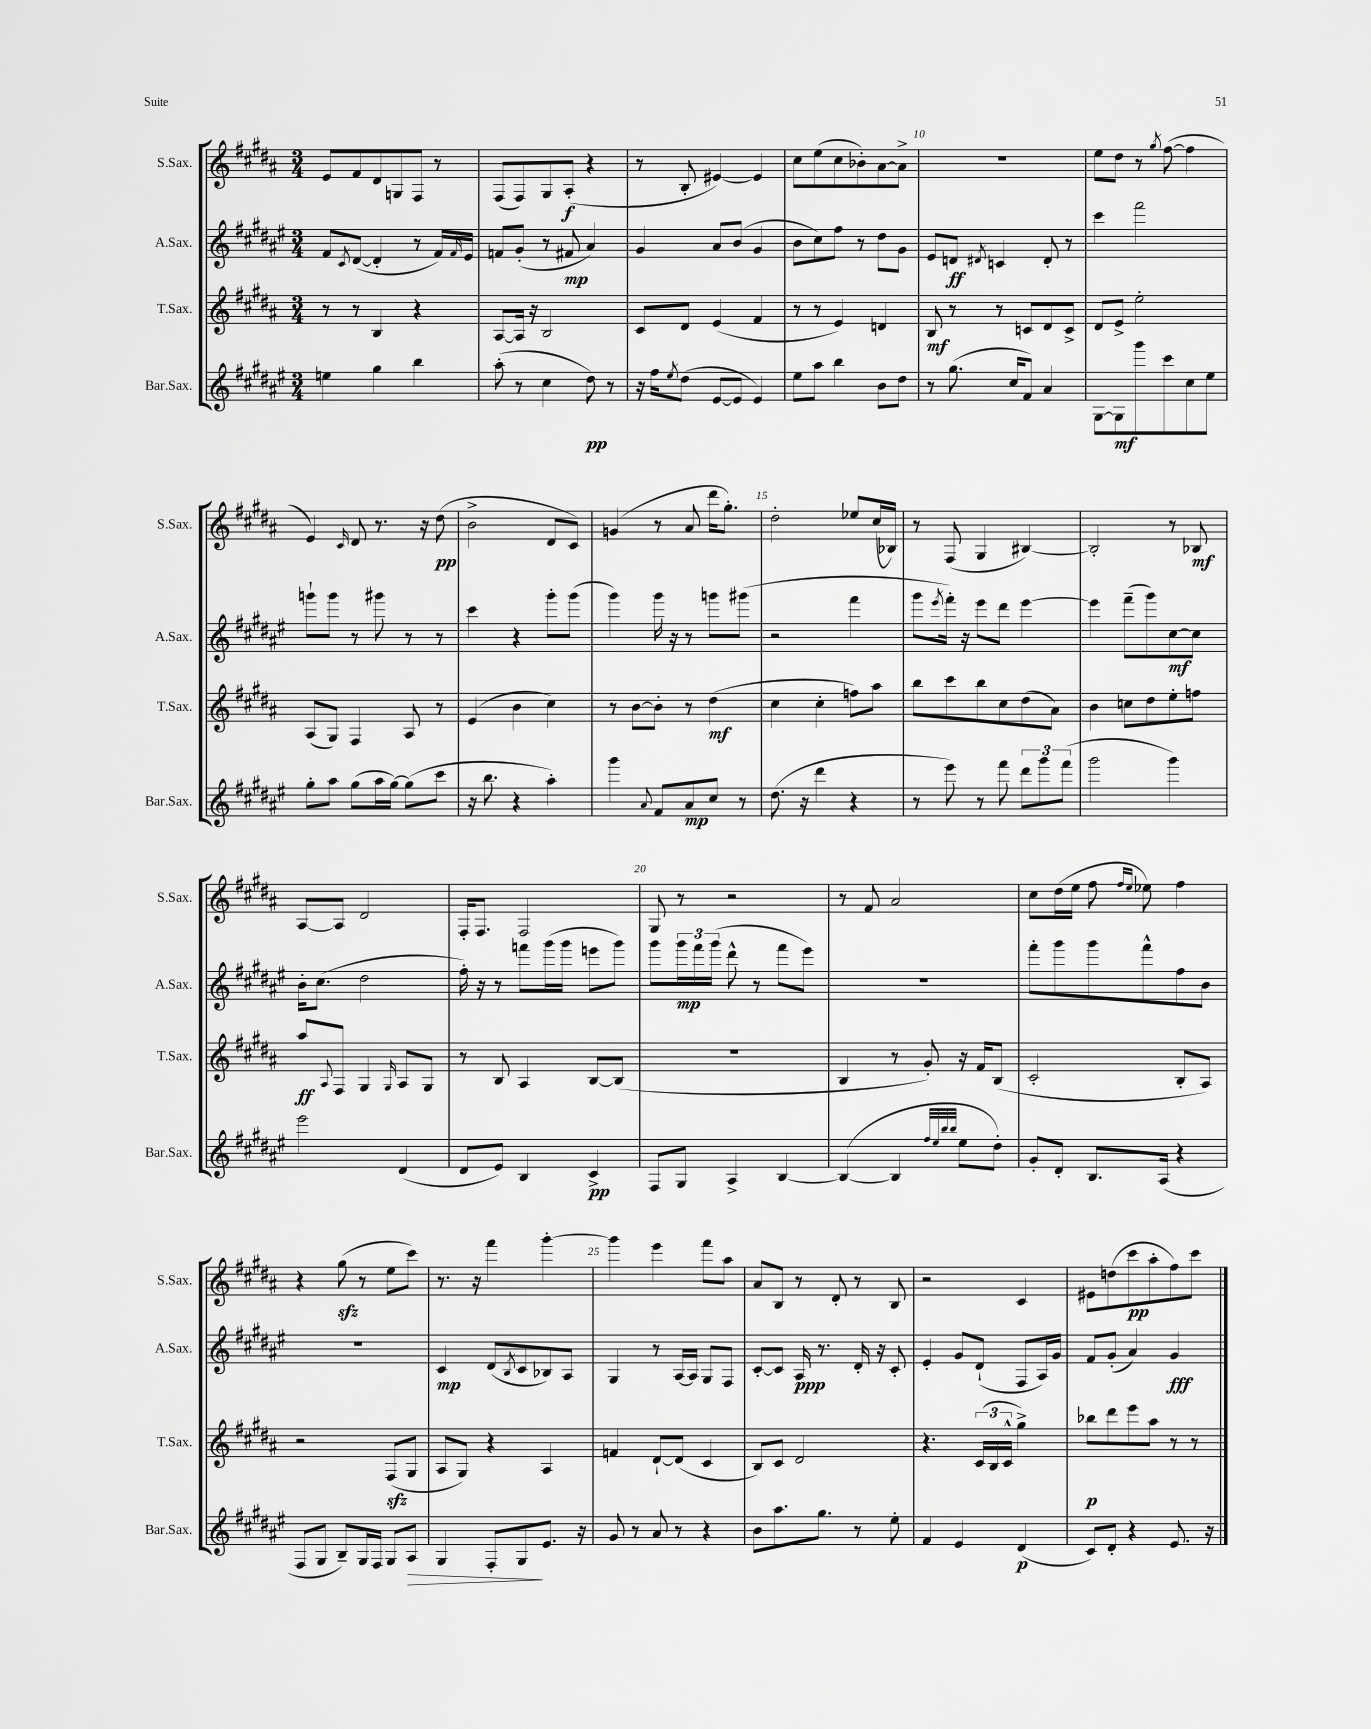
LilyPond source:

<<
\new StaffGroup <<
\new Staff = "s0" \with { instrumentName = "S.Sax." shortInstrumentName = "S.Sax." } {
    \clef treble \key b \major \numericTimeSignature \time 3/4
    e'8 fis'8 dis'8 g8 fis8 r8 |
    fis8( fis8) gis8 ais8-.\f( r4 |
    r8 b8-. eis'4~) eis'4 |
    cis''8 e''8( cis''8 bes'8-.) ais'8~ ais'8-> |
    R2. |
    e''8 dis''8 r8 \acciaccatura { gis''8 } fis''8~( fis''4 |
    e'4) \grace { cis'16 } dis'8 r8. r16 dis''8\pp( |
    b'2-> dis'8 cis'8) |
    g'4( r8 ais'8 dis'''16 gis''8.-.) |
    dis''2-. ees''8 cis''16( bes16) |
    r8 fis8( gis4 bis4~) |
    bis2-. r8 bes8\mf |
    ais8~ ais8 dis'2 |
    fis16-. fis8. fis2 |
    gis8 r8 r2 |
    r8 fis'8 ais'2 |
    cis''8 dis''16( e''16 fis''8 \grace { fis''16 e''16 } ees''8) fis''4 |
    r4 gis''8\sfz( r8 e''8 cis'''8) |
    r8. r16 fis'''4 gis'''4~-. |
    gis'''4 e'''4 fis'''8 ais''8 |
    ais'8 b8 r8 dis'8-. r8 b8 |
    r2 cis'4 |
    eis'8 d''8( cis'''8\pp ais''8-. fis''8) cis'''8 \bar "|." |
}
\new Staff = "s1" \with { instrumentName = "A.Sax." shortInstrumentName = "A.Sax." } {
    \clef treble \key fis \major \numericTimeSignature \time 3/4
    fis'8 \acciaccatura { cis'8 } dis'8~( dis'4-. r8 fis'16) \grace { fis'16 } eis'16 |
    f'8 gis'8-.( r8 fis'8\mp ais'4) |
    gis'4 ais'8 b'8( gis'4 |
    b'8 cis''8) fis''8 r8 dis''8 gis'8 |
    eis'8 d'8\ff \acciaccatura { dis'8 } c'4 dis'8-. r8 |
    cis'''4 fis'''2 |
    g'''8-! g'''8 r8 gis'''8 r8 r8 |
    cis'''4 r4 gis'''8-. gis'''8( |
    gis'''4) gis'''16 r16 r8 g'''8 gis'''8( |
    r2 fis'''4 |
    gis'''8 \acciaccatura { eis'''8 } fis'''16-.) r16 eis'''8 dis'''8 eis'''4~ |
    eis'''4 fis'''8--( gis'''8) cis''8~\mf cis''8 |
    b'16-. cis''8.( dis''2 |
    fis''16-.) r16 r8 f'''8 gis'''16( gis'''16 e'''8 gis'''8) |
    gis'''8 \tuplet 3/2 { gis'''16\mp fis'''16 gis'''16( } dis'''8-^ r8 fis'''8 eis'''8) |
    R2. |
    fis'''8-. gis'''8 gis'''8 fis'''8-^ fis''8 b'8 |
    R2. |
    cis'4\mp dis'8( \acciaccatura { b8 } cis'8 bes8) ais8 |
    gis4 r8 ais16~ ais16 gis8 fis8 |
    cis'8~-. cis'8 ais16\ppp r8. dis'16-. r16 cis'8-. |
    eis'4-. gis'8 dis'8-!( fis8 ais16) gis'16 |
    fis'8 gis'8-.( ais'4) gis'4\fff \bar "|." |
}
\new Staff = "s2" \with { instrumentName = "T.Sax." shortInstrumentName = "T.Sax." } {
    \clef treble \key b \major \numericTimeSignature \time 3/4
    r8 r8 b4 r4 |
    ais8~ ais16 r16 b2 |
    cis'8 dis'8 e'4( fis'4 |
    r8 r8 e'4) d'4 |
    b8\mf r8 r8 c'8 dis'8 c'8-> |
    dis'8 e'8-> e''2-. |
    ais8( gis8) fis4 ais8 r8 |
    e'4( b'4 cis''4) |
    r8 b'8~ b'8-. r8 dis''4\mf( |
    cis''4 cis''4-. f''8) ais''8 |
    b''8 cis'''8 b''8 cis''8 dis''8( ais'8) |
    b'4 c''8 dis''8 e''8-. f''8 |
    ais''8\ff \appoggiatura { ais8 } fis8 gis4 \grace { gis16 } ais8 gis8 |
    r8 b8 ais4 b8~ b8( |
    R2. |
    b4 r8 gis'8-.) r16 fis'16 b8( |
    cis'2-. b8-. ais8) |
    r2 fis8\sfz( gis8 |
    ais8 gis8) r4 ais4 |
    f'4 dis'8~-! dis'8( cis'4 |
    b8) cis'8 dis'2 |
    r4. \tuplet 3/2 { cis'16( b16 cis'16-^ } gis''4->) |
    bes''8\p dis'''8 e'''8 ais''8 r8 r8 \bar "|." |
}
\new Staff = "s3" \with { instrumentName = "Bar.Sax." shortInstrumentName = "Bar.Sax." } {
    \clef treble \key fis \major \numericTimeSignature \time 3/4
    e''4 gis''4 b''4 |
    ais''8-.( r8 cis''4 dis''8\pp) r8 |
    r16 fis''16 \acciaccatura { eis''8 } dis''8( eis'8~ eis'8 eis'4) |
    eis''8 ais''8 b''4 b'8 dis''8 |
    r8 gis''8.( cis''16 fis'8) ais'4 |
    gis8~ gis8\mf gis'''8 cis'''8 cis''8 eis''8 |
    gis''8-. ais''8 gis''8( ais''16 gis''16~) gis''8( cis'''8 |
    r16 b''8. r4 ais''4-.) |
    gis'''4 \appoggiatura { ais'8 } fis'8 ais'8\mp cis''8 r8 |
    dis''8.( r16 dis'''4 r4 |
    r8 eis'''8) r8 fis'''8 \tuplet 3/2 { dis'''8 gis'''8 fis'''8( } |
    gis'''2 gis'''4) |
    eis'''2 dis'4( |
    dis'8 eis'8) b4 cis'4->\pp |
    fis8 gis8 ais4-> b4~ |
    b4~( b4 \grace { fis''32 eis''32 b''32 b''32 } eis''8 dis''8-.) |
    gis'8-. dis'8-. b8. ais16( r4 |
    fis8 gis8 b8--) gis16 fis16 gis8 ais8\> |
    gis4 fis8-. gis8\! eis'8. r16 |
    gis'8 r8 ais'8 r8 r4 |
    b'8 ais''8. gis''8. r8 eis''8-. |
    fis'4 eis'4 dis'4\p( |
    cis'8) dis'8-. r4 eis'8. r16 \bar "|." |
}
>>
>>
\layout { \context { \Score currentBarNumber = #6 \override BarNumber.break-visibility = ##(#f #t #t) barNumberVisibility = #(every-nth-bar-number-visible 5) } }
